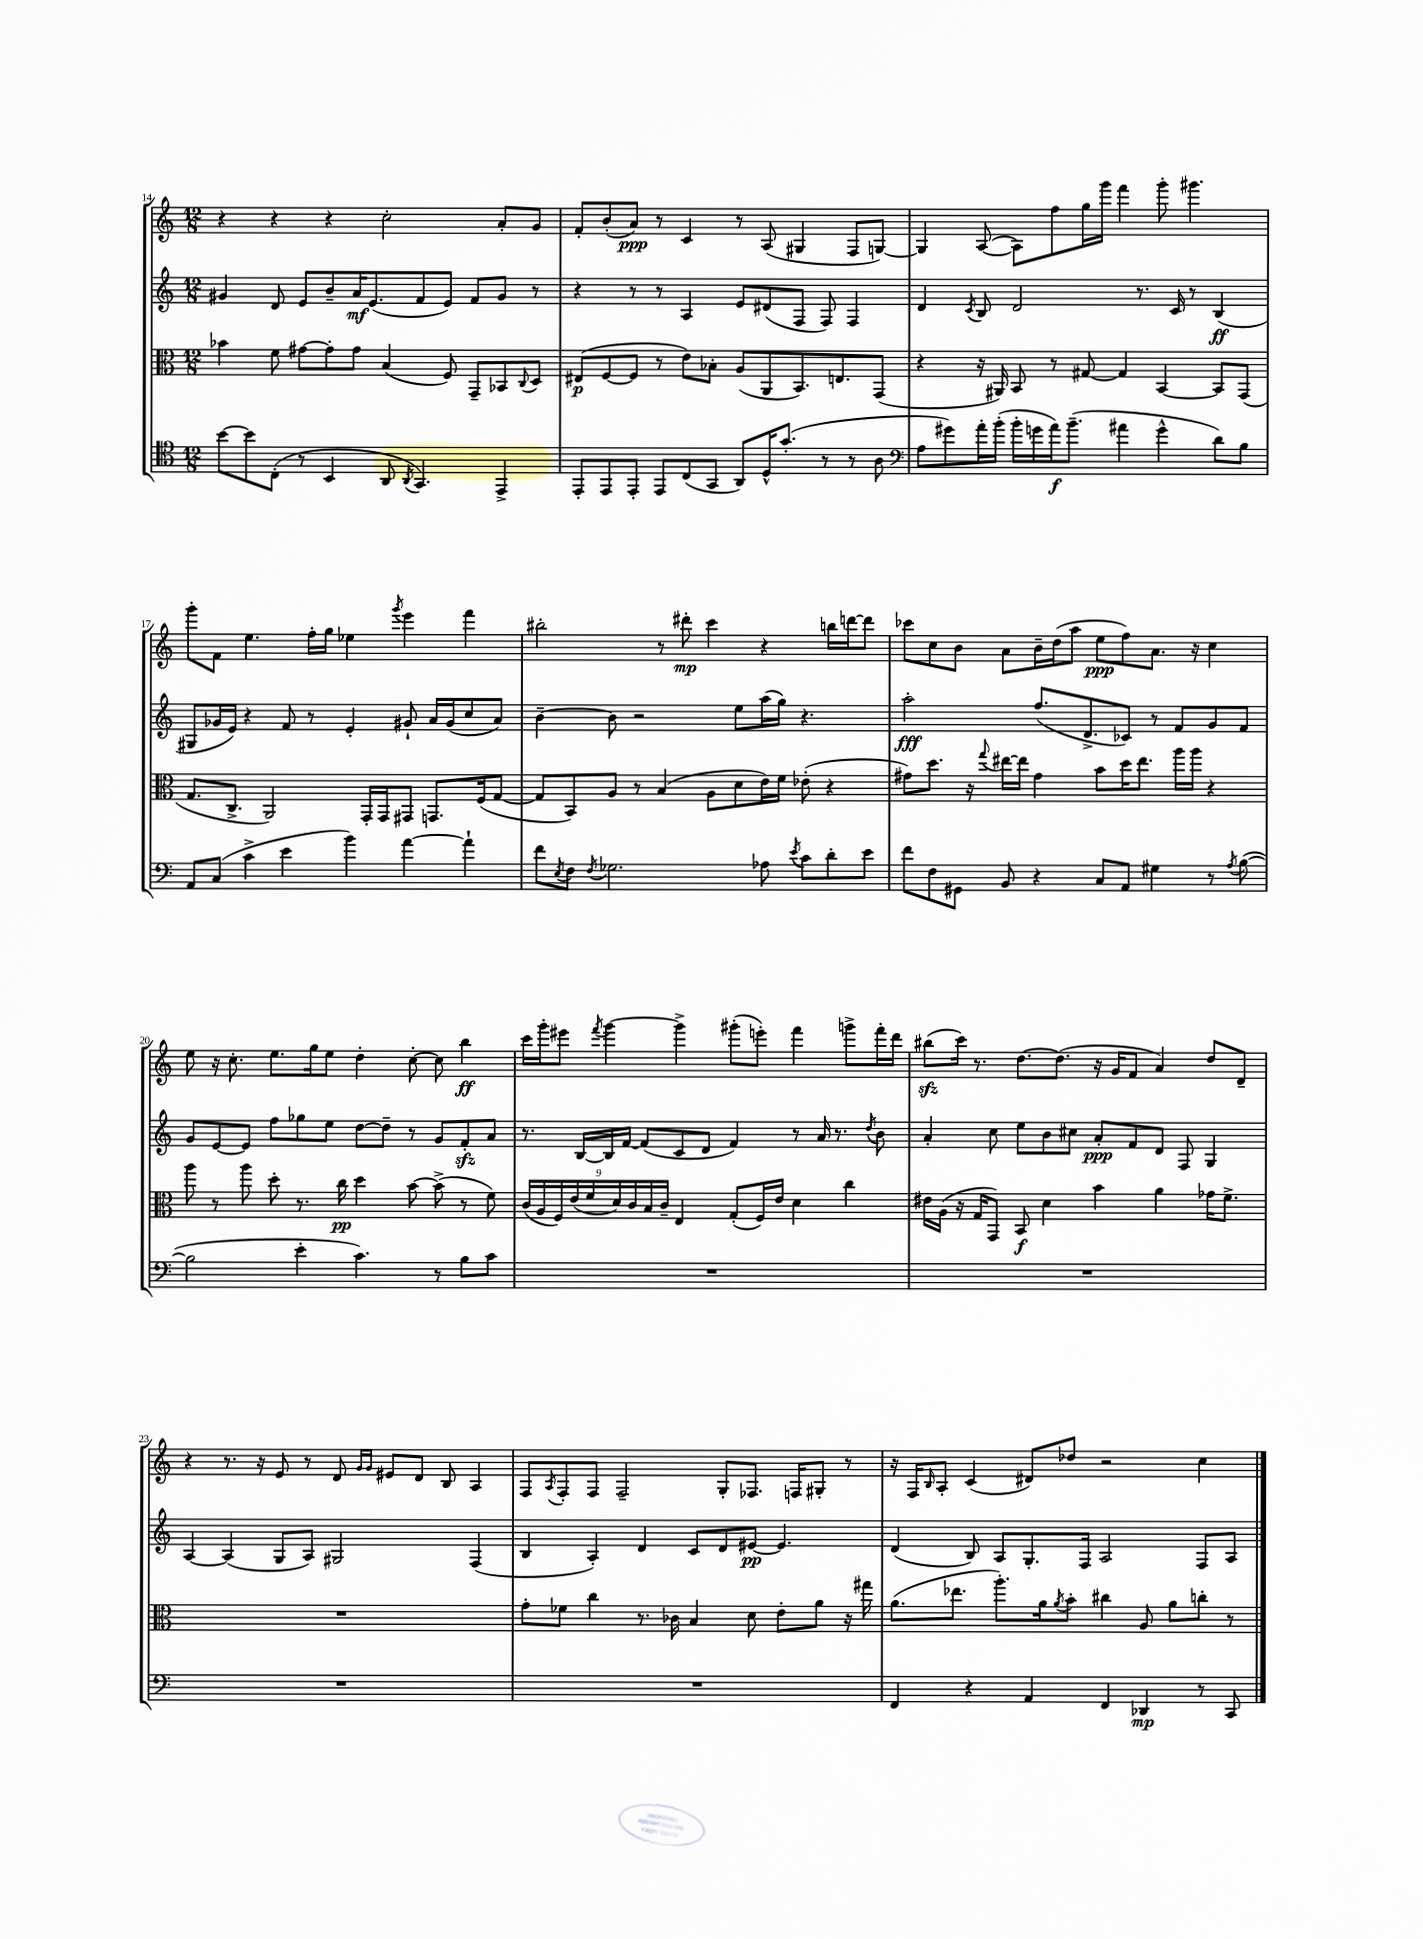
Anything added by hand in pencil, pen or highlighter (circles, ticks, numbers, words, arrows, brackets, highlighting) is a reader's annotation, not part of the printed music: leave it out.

**kern	**kern	**kern	**kern
*staff4	*staff3	*staff2	*staff1
*clefC4	*clefC3	*clefG2	*clefG2
*k[]	*k[]	*k[]	*k[]
*M12/8	*M12/8	*M12/8	*M12/8
[8b	4b-	4g#	4r
8b]	.	.	.
(8C'	8f	8d	4r
8r	[8g#	8e	.
4BB	8g#']	8b~	4r
.	8g#	16a	.
.	.	(8.e	.
8AA	(4B	.	2cc'
8qAA	.	.	.
4.GG)	.	8f	.
.	8F)	8e)	.
.	8GG~	8f	.
4EE^	8BB-	8g#	8a'
.	8qqC	.	.
.	8D	8r	8g
=	=	=	=
8EE'	(8E#	4r	8f'
8EE	[8F	.	(8b'
8EE'	8F]	8r	8a)
8EE	8r	8r	8r
(8C	8e)	4A	4c
8GG	8B-'	.	.
8AA)	(8A	8e	8r
16D^^	8AA	(8d#	(8A
(8.g'	.	.	.
.	8.BB)	8F	4G#
8r	.	8F)	.
.	8.E	.	.
8r	.	4F	8F
8A	(8GG	.	[8G)
=	=	=	=
*clefF4	*	*	*
8A	4r	4d	4G]
8g#)	.	.	.
.	.	8qc	.
16a'	16r	8B	([8A
(16b'	16AA#)	.	.
16b'	8BB	2d	8A])
16g	.	.	.
16a)	8r	.	8ff
(8.b~	.	.	.
.	[8G#	.	16gg
.	.	.	16ggg
4a#	4G#]	.	4fff
.	.	8.r	.
4g^^	[4BB	.	8ggg'
.	.	16c	.
.	.	8r	4.ggg#
8d)	8BB]	(4B	.
8B	(8GG	.	.
=	=	=	=
8AA	8.G	8G#	8ggg'
(8C	.	16g-	8f
.	8.C^	16e)	.
4c^	.	4r	4.ee
.	2AA)	.	.
4e	.	8f	.
.	.	8r	16ff'
.	.	.	16gg
4b)	.	4e'	4ee-
.	16GG'	.	.
.	16GG	.	.
.	.	.	8qggg
[4a	8GG#	8g#`	4eee
.	8.GG	16a	.
.	.	(16g#	.
4a`]	.	8cc	4fff
.	(16F	.	.
.	[8G	8a)	.
=	=	=	=
8f	8G]	[4b~	2bb#'
8qE	.	.	.
8F	8BB)	.	.
8qF	.	.	.
2.G-	8A	8b]	.
.	8r	2r	.
.	(4B	.	8r
.	.	.	8ddd#'
.	8A	.	4ccc
.	8d	8ee	.
8A-	16e)	(16aa	4r
.	16f	16gg)	.
8qe	.	.	.
8c	(8e-'	4.r	.
8d'	4r	.	16bb
.	.	.	[16ddd
8e	.	.	8ddd]
=	=	=	=
8f	8g#)	2aa'	8ccc-
8F	8.dd	.	8cc
8GG#	.	.	8b
.	16r	.	.
.	8qqgg	.	.
8BB	[16ee#	.	8a
.	16ee#]	.	.
4r	4g#	(8.ff	16b~
.	.	.	(16dd
.	.	.	8aa
.	.	8.d^	.
8C	8b	.	8ee
8AA	16dd	8c-)	8ff)
.	8.ee#	.	.
4G#	.	8r	8.a
.	16aa	8f	.
.	16aa	.	16r
8r	4r	8g	4cc
8qA	.	.	.
([8B	.	8f	.
=	=	=	=
2B]	8aa	8g	8ee
.	8r	[8e	16r
.	.	.	8.cc'
.	8aa	8e]	.
.	8dd'	8ff	8.ee
4e'	8.r	8gg-	.
.	.	.	16gg
.	.	8ee	8ee
.	16cc	.	.
4.c)	4dd	[8dd	4dd'
.	.	8dd~]	.
.	[8b	8r	[8cc'
8r	(8b^]	8g	8cc]
8B	8r	8f'	4bb
8c	8f)	8a	.
=	=	=	=
1.r	(18c	8.r	16ccc
.	18A	.	.
.	.	.	16ggg'
.	18F)	.	.
.	.	.	8eee#
.	(18e	.	.
.	.	[16B	.
.	18f	.	.
.	.	.	8qfff
.	.	16B]	[4ggg
.	18d)	.	.
.	.	[16f	.
.	18c	.	.
.	.	(8f]	.
.	18B	.	.
.	18c~	.	.
.	4E	8c	4ggg^]
.	.	8d	.
.	(8G'	4f)	(8ggg#'
.	16F)	.	8eee')
.	16e	.	.
.	4d	8r	4fff
.	.	16a	.
.	.	8.r	.
.	4cc	.	8ggg^
.	.	8qdd	.
.	.	8b	16fff'
.	.	.	16ddd
=	=	=	=
1.r	16e#	4a'	(8bb#
.	(16A	.	.
.	16r	.	16ccc)
.	16G	.	8.r
.	8GG)	8cc	.
.	8BB	8ee	[8.dd
.	4d	8b	.
.	.	.	(8.dd]
.	.	8cc#	.
.	4b	8a'	16r
.	.	.	16g
.	.	8f	8f
.	4a	8d	4a)
.	.	8F	.
.	16g-	4G	8dd
.	8.f^	.	.
.	.	.	8d~
=	=	=	=
1.r	1.r	[4A	4r
.	.	(4A]	8.r
.	.	.	16r
.	.	8G	8e
.	.	8A)	8r
.	.	2G#	8d
.	.	.	16qqg
.	.	.	16qqg
.	.	.	8e#
.	.	.	8d
.	.	.	8B
.	.	(4F	4A
=	=	=	=
1.r	8g'	4B	8F
.	.	.	8qA
.	8f-	.	8F'
.	4cc	4A')	8F
.	.	.	2F~
.	8.r	4d	.
.	16c-	.	.
.	4B	8c	.
.	.	8d	8G'
.	8d	[8e#	8.F-
.	8e'	4.e#]	.
.	.	.	16F
.	8a	.	8G#'
.	16r	.	8r
.	16gg#	.	.
=	=	=	=
4FF	(8.a	(4d	16r
.	.	.	16F
.	.	.	16qqB
.	.	.	8A'
.	8.ee-	.	.
4r	.	8B)	(4c
.	8.aa')	8A	.
4AA	.	8.G'	8d#)
.	16a	.	.
.	8qa	.	.
.	8b'	.	8dd-
.	.	16F	.
4FF	4cc#	2A	2r
4DD-	8A	.	.
.	8a	.	.
8r	8cc'	8F	4cc
8CC	8r	8A	.
==	==	==	==
*-	*-	*-	*-
